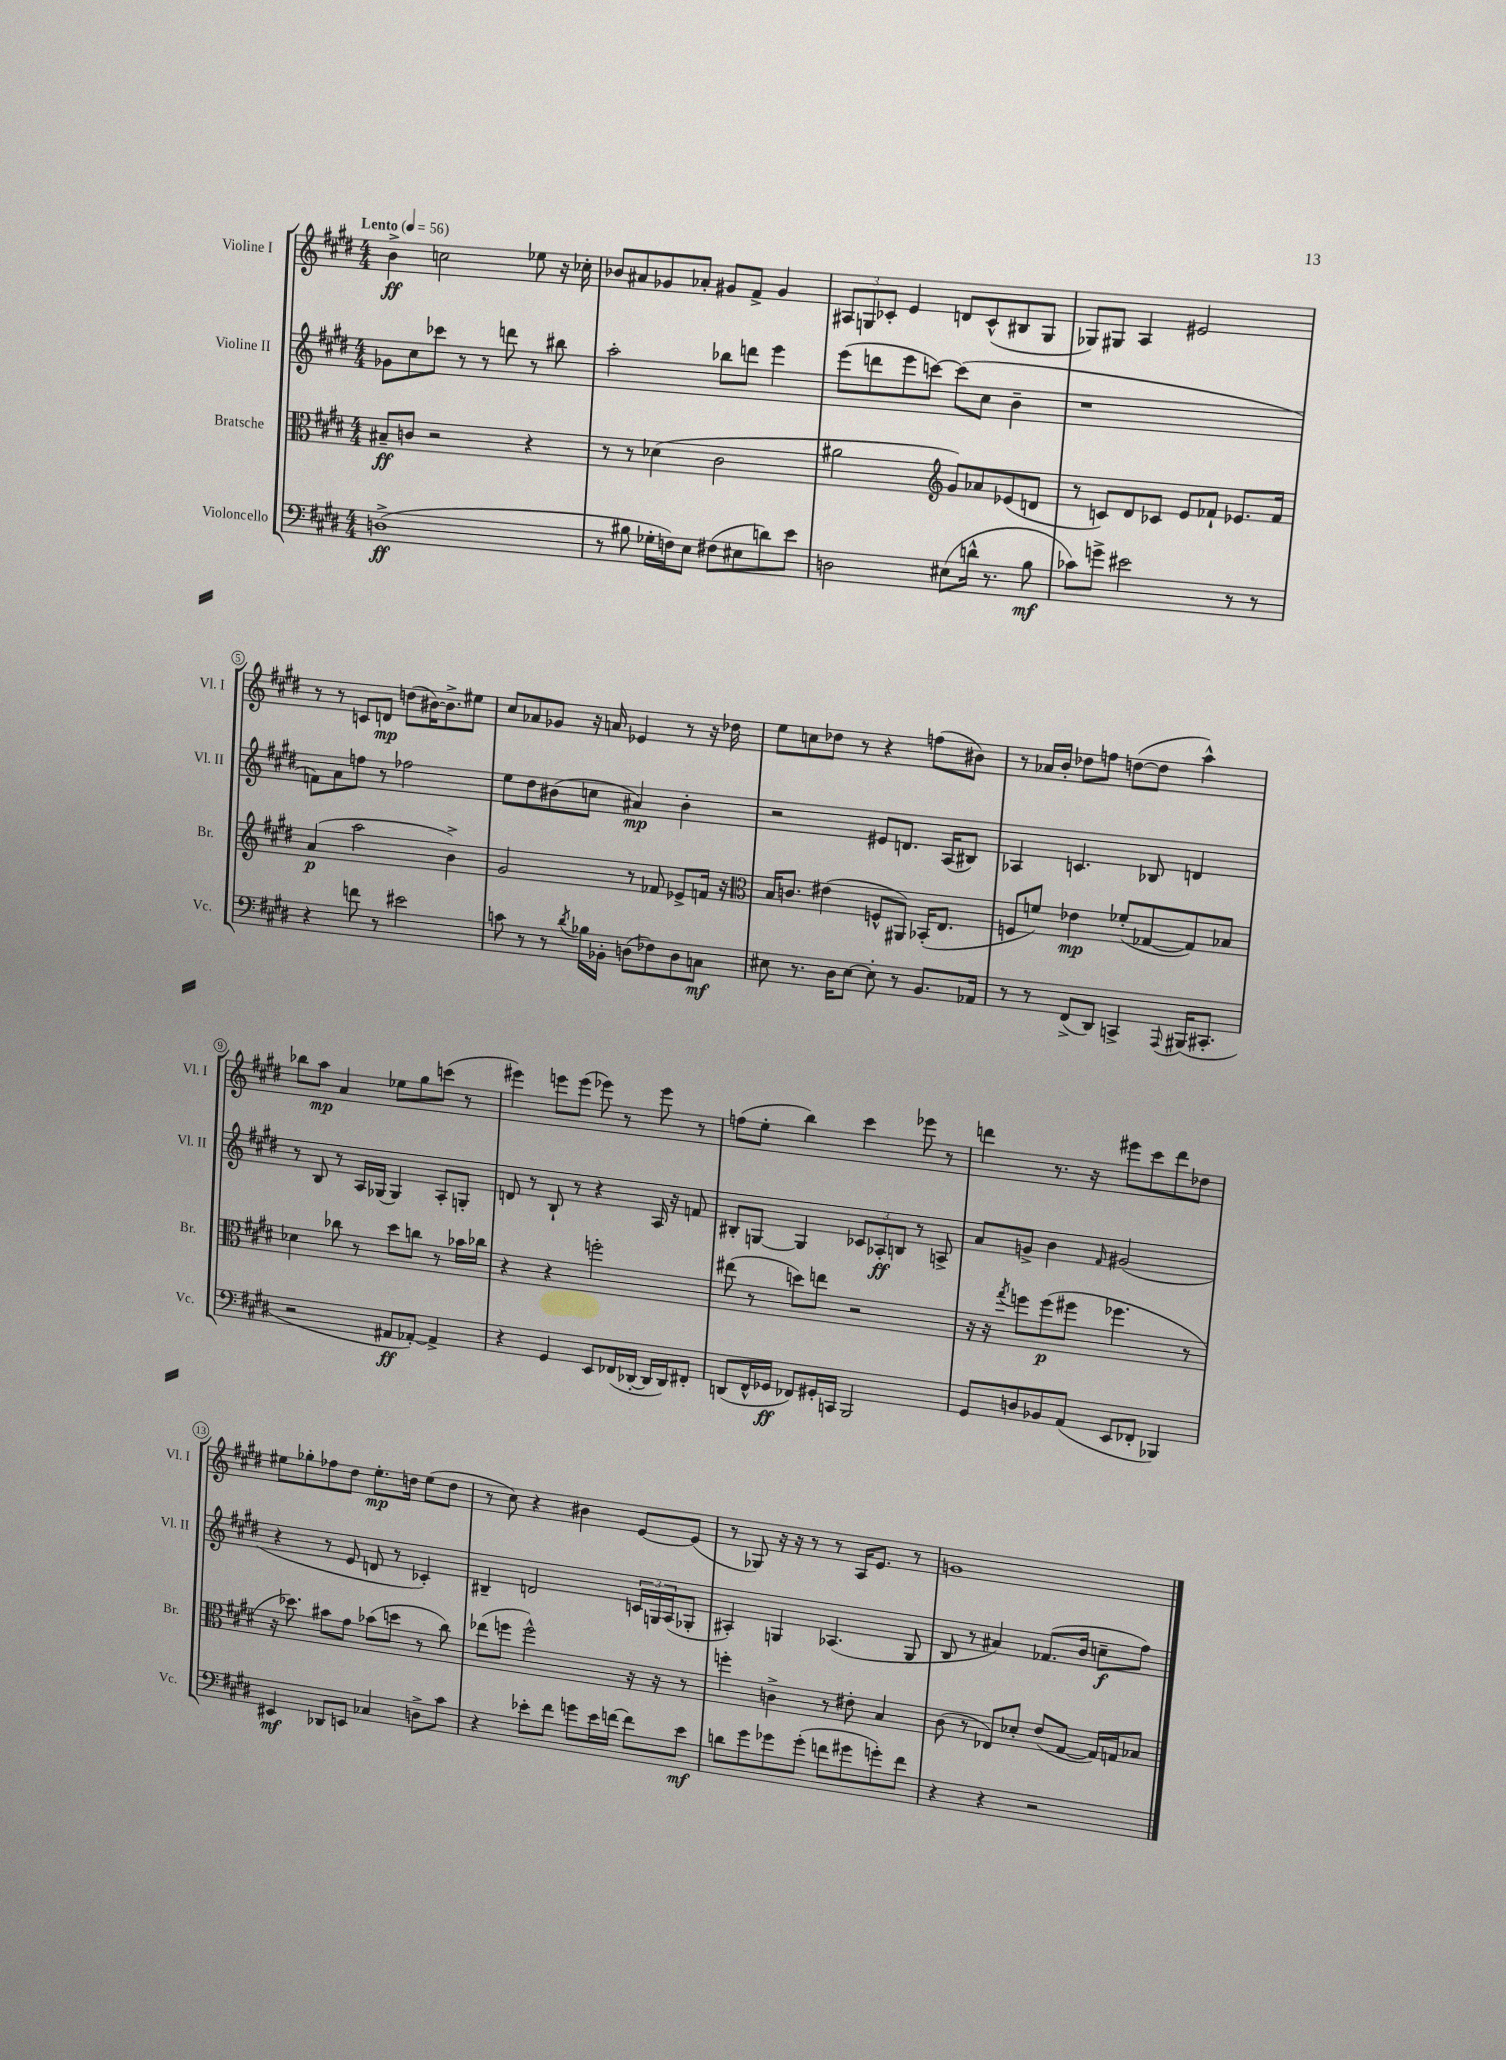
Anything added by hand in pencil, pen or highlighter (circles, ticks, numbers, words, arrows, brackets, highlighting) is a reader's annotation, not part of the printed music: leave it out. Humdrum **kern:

**kern	**dynam	**kern	**dynam	**kern	**dynam	**kern	**dynam
*part4	*part4	*part3	*part3	*part2	*part2	*part1	*part1
*staff4	*staff4	*staff3	*staff3	*staff2	*staff2	*staff1	*staff1
*I"Violoncello	*	*I"Bratsche	*	*I"Violine II	*	*I"Violine I	*
*I'Vc.	*	*I'Br.	*	*I'Vl. II	*	*I'Vl. I	*
*clefF4	*	*clefC3	*	*clefG2	*	*clefG2	*
*k[f#c#g#d#]	*	*k[f#c#g#d#]	*	*k[f#c#g#d#]	*	*k[f#c#g#d#]	*
*M4/4	*	*M4/4	*	*M4/4	*	*M4/4	*
*MM56	*	*MM56	*	*MM56	*	*MM56	*
=1	=1	=1	=1	=1	=1	=1	=1
!	!	!	!	!	!	!LO:TX:a:B:t=Lento	!
(1Dn^	ff	8B#X~/L	ff	8g-X\L	.	4b^\	ff
.	.	8cn/J	.	8cc#\	.	.	.
.	.	2r	.	8ccc-X\J	.	2ccn\	.
.	.	.	.	8r	.	.	.
.	.	.	.	8r	.	.	.
.	.	.	.	8dddn\	.	.	.
.	.	4r	.	8r	.	8ee-X\	.
.	.	.	.	8bb#X\	.	16r	.
.	.	.	.	.	.	16cc-X'\	.
=2	=2	=2	=2	=2	=2	=2	=2
8r	.	8r	.	2aa'\	.	8b-X/L	.
8B#X\	.	8r	.	.	.	8a#X/	.
16G-X'\LL	.	(4d-X\	.	.	.	8g-X/	.
16Fn\J)	.	.	.	.	.	.	.
8E\J	.	.	.	.	.	8a-X'/J	.
(8F#X\L	.	2c#\	.	8bb-X\L	.	8g#X/L	.
8E#X\	.	.	.	8dddn\J	.	8f#^/J	.
8dn\)	.	.	.	4eee\	.	4g#/	.
8e\J	.	.	.	.	.	.	.
=3	=3	=3	=3	=3	=3	=3	=3
2Dn\	.	2a#X\	.	(8eee\L	.	12A#X/L	.
.	.	.	.	.	.	12Gn/	.
.	.	.	.	8dddn\	.	.	.
.	.	.	.	.	.	12c-X'/J	.
.	.	.	.	8eee\	.	4e/	.
.	.	.	.	[8cccn\J)	.	.	.
*	*	*clefG2	*	*	*	*	*
(8E#X\L	.	8g#/L)	.	(8ccc\L]	.	8dn/L	.
16dn^^\Jk	.	8a-X/	.	8cc#\J	.	(8c-^^/	.
8.r	.	.	.	.	.	.	.
.	.	(8e-X/	.	4b~\	.	8B#X/	.
8B\	mf	8dn/J	.	.	.	8G/J	.
=4	=4	=4	=4	=4	=4	=4	=4
8c-X\L)	.	8r	.	1r	.	8G-X/L)	.
8gn^\J	.	8cn/L)	.	.	.	8G#X/J	.
2e#X\	.	8d#/	.	.	.	4A/	.
.	.	8c-X/J	.	.	.	.	.
.	.	8e/L	.	.	.	2e#X/	.
.	.	8f-X`/J	.	.	.	.	.
8r	.	8.e-X/L	.	.	.	.	.
8r	.	.	.	.	.	.	.
.	.	16f-/Jk	.	.	.	.	.
!!LO:LB:g=z
=5	=5	=5	=5	=5	=5	=5	=5
4r	.	(4a/	p	8fn\L)	.	8r	.
.	.	.	.	8a\	.	8r	.
8fn\	.	2aa\	.	8ffn\J	.	8cn/L	.
8r	.	.	.	8r	.	8dn/J	mp
2e#X\	.	.	.	2ff-X\	.	(8ddn\L	.
.	.	.	.	.	.	[16b#X\K)	.
.	.	.	.	.	.	8.b#^\]	.
.	.	4b^\)	.	.	.	.	.
.	.	.	.	.	.	8ee#X\J	.
=6	=6	=6	=6	=6	=6	=6	=6
8cn\	.	2g#/	.	8ee\L	.	8cc#/L	.
8r	.	.	.	8dd#\	.	8a-X/	.
8r	.	.	.	(8b#X\	.	8g-X/J	.
8qd#/	.	.	.	.	.	.	.
16B-X\LL	.	.	.	8ccn\J	.	16r	.
16BB-X'\JJ	.	.	.	.	.	16an/	.
(8Dn\L	.	8r	.	4a#X/)	mp	4e-X/	.
8F-X\)	.	8f-X/	.	.	.	.	.
8D\	.	8e-X^/L	.	4b#'\	.	8r	.
8Cn\J	mf	16fn/Jk	.	.	.	16r	.
.	.	16r	.	.	.	16dd-X\	.
=7	=7	=7	=7	=7	=7	=7	=7
*	*	*clefC3	*	*	*	*	*
8E#X\	.	16B/KL	.	2r	.	8ee\L	.
.	.	8.cn/J	.	.	.	.	.
8.r	.	.	.	.	.	8ccn\	.
.	.	(4e#X\	.	.	.	8dd-X\J	.
16D#\KL	.	.	.	.	.	.	.
[8E#\J	.	.	.	.	.	8r	.
8E#'\]	.	8Fn^^/L	.	8e#X/L	.	4r	.
8r	.	8AA#X/J)	.	8.dn/J	.	.	.
8.BB/L	.	(16BB-X'/KL	.	.	.	(8ffn\L	.
.	.	8.E/J	.	(16A/KL	.	.	.
.	.	.	.	8B#X/J)	.	8b#X\J)	.
16AA-X/Jk	.	.	.	.	.	.	.
=8	=8	=8	=8	=8	=8	=8	=8
8r	.	8Fn/L	.	4A-X/	.	8r	.
8r	.	8fn/J)	.	.	.	16a-X/LL	.
.	.	.	.	.	.	16b'/JJ	.
(8FF#^/L	.	4e-X\	mp	4.cn/	.	8dd-X\L	.
8DD#/J)	.	.	.	.	.	8ffn\J	.
4CCn^/	.	(8f-X'/L	.	.	.	([8ddn\L	.
.	.	[8G-X/	.	8B-X/	.	8dd\J]	.
8qqAAA/	.	.	.	.	.	.	.
(16BBB#X/KL	.	8G-/])	.	4dn/	.	4aa^^\)	.
8.CC#X'/J	.	.	.	.	.	.	.
.	.	8B-X/J	.	.	.	.	.
!!LO:LB:g=z
=9	=9	=9	=9	=9	=9	=9	=9
2r	.	4d-X\	.	8r	.	8bb-X\L	.
.	.	.	.	8B/	.	8aa\J	mp
.	.	8cc-X\	.	8r	.	4a/	.
.	.	8r	.	16A/LL	.	.	.
.	.	.	.	(16G-X/JJ	.	.	.
8AA#X/L	ff	8dd#\L	.	4G-/)	.	8ee-X\L	.
[8AA-X'/J)	.	8ccn\J	.	.	.	8gg#\	.
4AA-^/]	.	8r	.	8A'/L	.	(8cccn\J	.
.	.	16b-X\LL	.	8Gn'/J	.	8r	.
.	.	16cc-X\JJ	.	.	.	.	.
=10	=10	=10	=10	=10	=10	=10	=10
4r	.	4r	.	8dn/	.	4eee#X\)	.
.	.	.	.	8r	.	.	.
4GG#/	.	4r	.	8B`/	.	8eeen\L	.
.	.	.	.	8r	.	(8eee\J	.
8EE/L	.	2ffn'\	.	4r	.	8eee-X\)	.
(16FF-X/L	.	.	.	.	.	8r	.
[16DD-X'/JJ	.	.	.	.	.	.	.
16DD-/LL]	.	.	.	16A/	.	8eee-\	.
16DD-/J)	.	.	.	16r	.	.	.
8FF#X'/J	.	.	.	8fn/	.	8r	.
=11	=11	=11	=11	=11	=11	=11	=11
(8DDn/L	.	(8ee#X\	.	8B#X'/L	.	(8ffn\L	.
16FF#^^/L	.	8r	.	[8Gn/J	.	8ee'\J	.
16GG-X/JJ	ff	.	.	.	.	.	.
8FF-X/L)	.	8ddn\L)	.	4G/]	.	4bb\)	.
16GG#X'/L	.	8een\J	.	.	.	.	.
16CCn/JJ	.	.	.	.	.	.	.
2BBB/	.	2r	.	12c-X/L	.	4ccc#\	.
.	.	.	.	12A-X'/	ff	.	.
.	.	.	.	12Bn/J	.	.	.
.	.	.	.	8r	.	8eee-X\	.
.	.	.	.	8An^/	.	8r	.
=12	=12	=12	=12	=12	=12	=12	=12
8GG#/L	.	16r	.	8a/L	.	4dddn\	.
.	.	16r	.	.	.	.	.
.	.	8qgg#/	.	.	.	.	.
8Dn/	.	8ffn\L	.	8gn^/J	.	.	.
8BB-X/	.	(8ff\	p	4b\	.	8.r	.
(8AA/J	.	8ff#X\J	.	.	.	.	.
.	.	.	.	.	.	16r	.
.	.	.	.	16qqf#/	.	.	.
8EE/L	.	4.ff-X\	.	(2g#X/	.	8eee#X\L	.
8FF-X'/J	.	.	.	.	.	8ccc#\	.
4BBB-X/)	.	.	.	.	.	8ddd\	.
.	.	8r	.	.	.	8dd-X\J	.
!!LO:LB:g=z
=13	=13	=13	=13	=13	=13	=13	=13
4EE#X/	mf	16r	.	4r	.	8ee#X\L	.
.	.	8.dd-X\)	.	.	.	.	.
.	.	.	.	.	.	8gg-X'\	.
8DD-X/L	.	8b#X\L	.	8r	.	8ff-X\	.
8EEn/J	.	8g#\J	.	8e/	.	8dd#\J	.
4C-X/	.	(8b-X\L	.	8dn/	.	8.ee#'\L	mp
.	.	8ddn\J	.	8r	.	.	.
.	.	.	.	.	.	16ddn\Jk	.
8Dn^\L	.	8r	.	4c-X'/)	.	(8ee#\L	.
8c#\J	.	8cc#\)	.	.	.	8dd\J	.
=14	=14	=14	=14	=14	=14	=14	=14
4r	.	(8ee-X\L	.	4B#X~/	.	8r	.
.	.	8ffn\J	.	.	.	8cc#\)	.
8e-X'\L	.	2ff^^\)	.	2dn/	.	4r	.
8f#\J	.	.	.	.	.	.	.
8gn\L	.	.	.	.	.	4b#X\	.
16e-\L	.	.	.	.	.	.	.
[16fn\JJ	.	.	.	.	.	.	.
8f\L]	.	16r	.	24cn/LL	.	[8e/L	.
.	.	.	.	24Gn/	.	.	.
.	.	16r	.	.	.	.	.
.	.	.	.	(24A/J	.	.	.
8e-\J	mf	8r	.	8G-X'/J	.	(8e/J]	.
=15	=15	=15	=15	=15	=15	=15	=15
8dn\L	.	4ffn'\	.	4A#X'/)	.	8r	.
8g#\	.	.	.	.	.	8G-X/)	.
8g-X\	.	4cn^\	.	4Gn/	.	16r	.
.	.	.	.	.	.	16r	.
(8g-'\J	.	.	.	.	.	8r	.
8fn\L	.	8r	.	(4.A-X/	.	8r	.
8g#X\	.	8e#X'\	.	.	.	16A/KL	.
.	.	.	.	.	.	8.e/J	.
8gn'\)	.	4B/	.	.	.	.	.
8f\J	.	.	.	8G/	.	8r	.
=16	=16	=16	=16	=16	=16	=16	=16
4r	.	(8c#\	.	8B/	.	1gn	.
.	.	8r	.	8r	.	.	.
4r	.	8E-X/L)	.	4a#X/)	.	.	.
.	.	8d-X'/J	.	.	.	.	.
2r	.	(8e/L	.	(8.f-X/L	.	.	.
.	.	[8G#/J	.	.	.	.	.
.	.	.	.	16b/Jk	.	.	.
.	.	16G#/LL])	.	8ccn~\L	f	.	.
.	.	16Gn/J	.	.	.	.	.
.	.	8B-X/J	.	8ff#\J)	.	.	.
==	==	==	==	==	==	==	==
*-	*-	*-	*-	*-	*-	*-	*-
